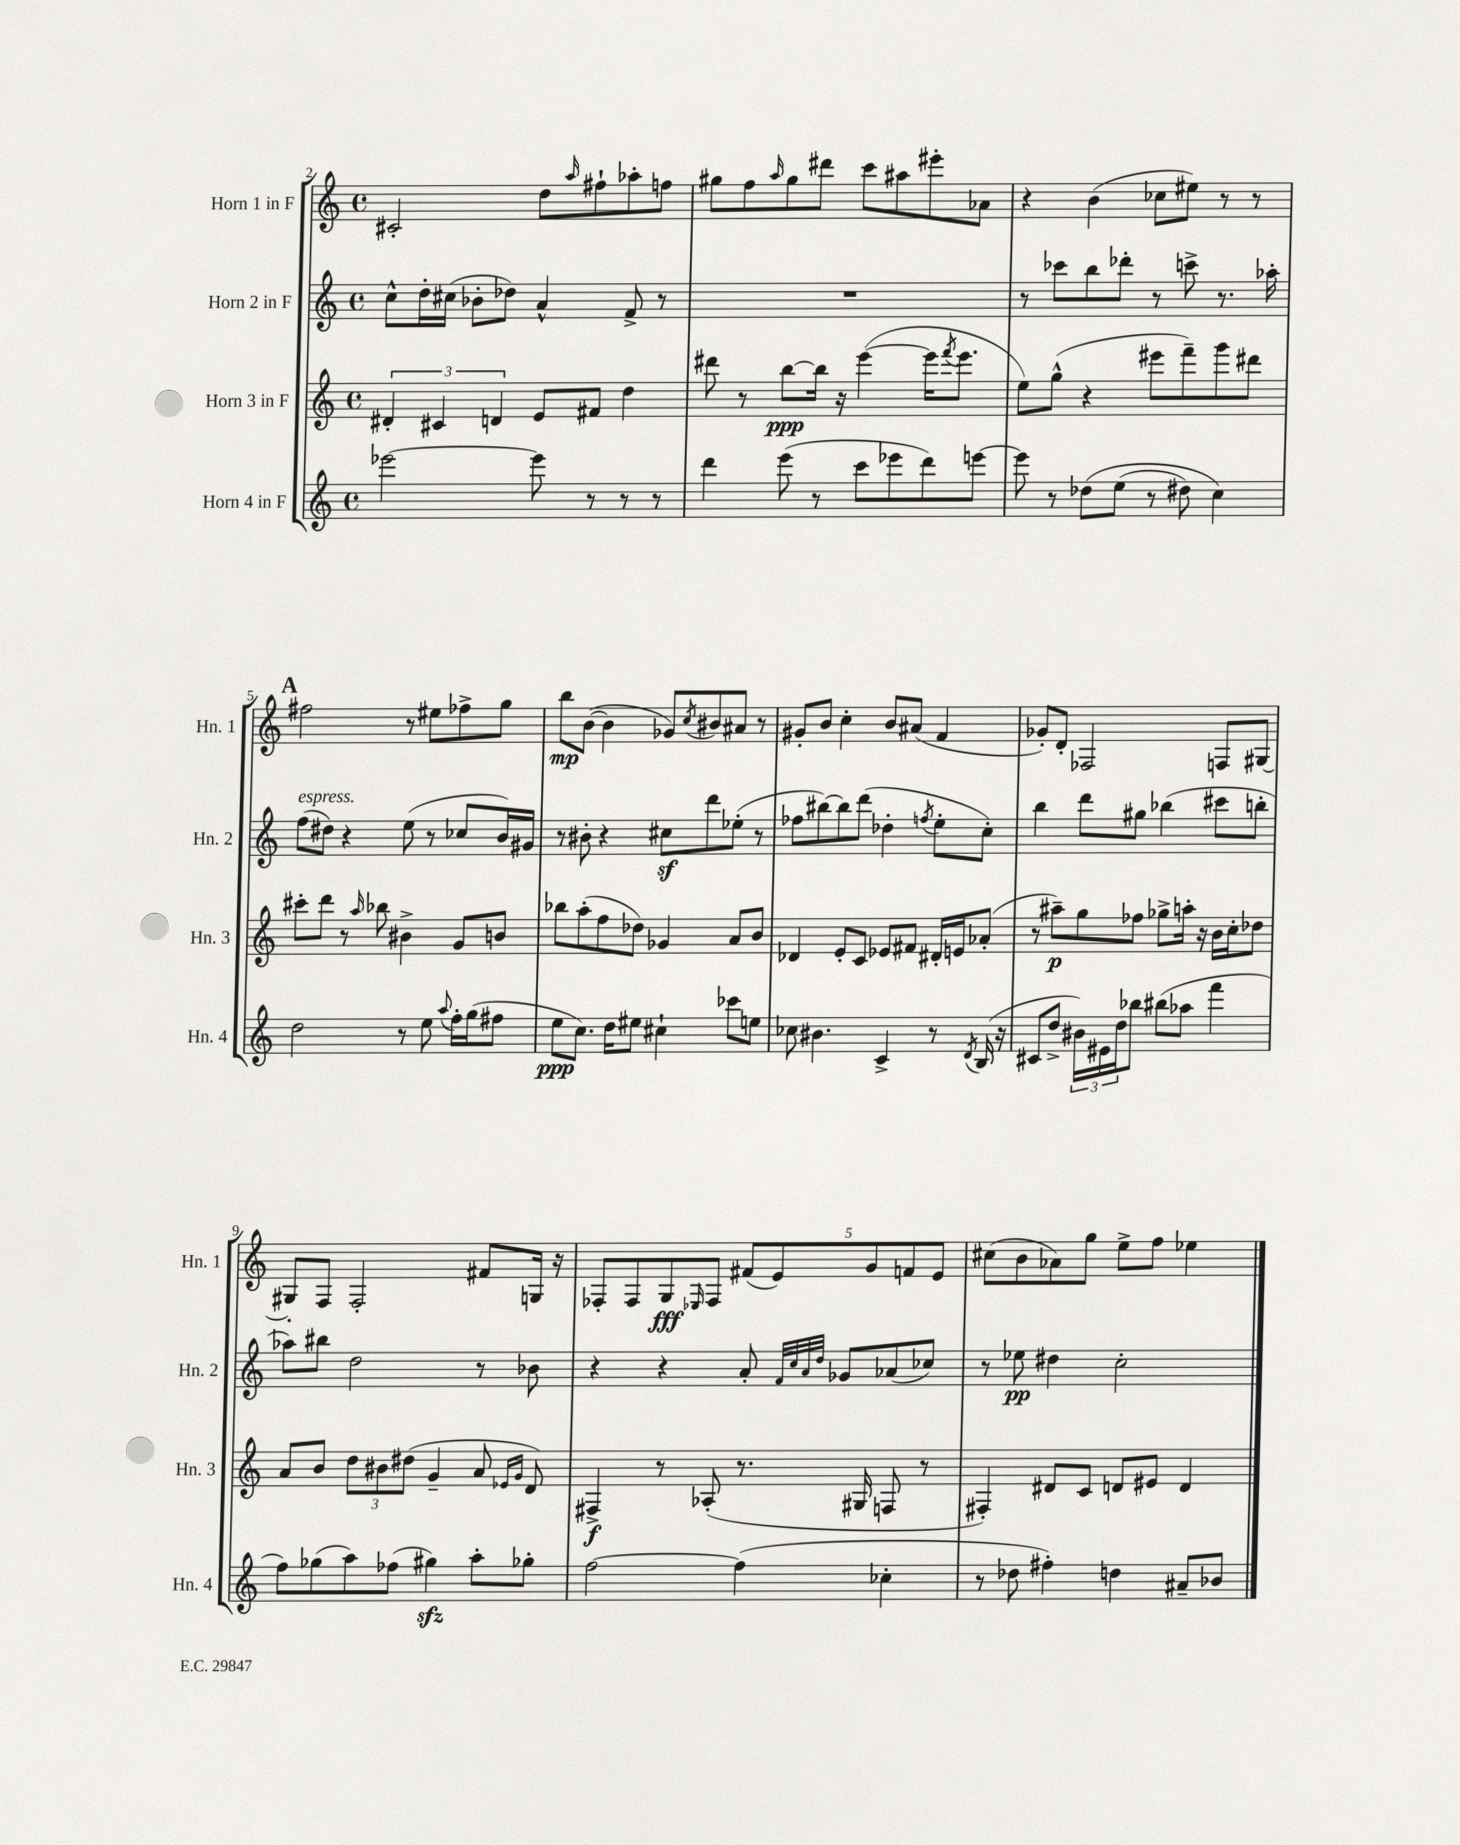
<<
\new StaffGroup <<
\new Staff = "s0" \with { instrumentName = "Horn 1 in F" shortInstrumentName = "Hn. 1" } {
    \clef treble \key c \major \defaultTimeSignature \time 4/4
    cis'2-. d''8 \grace { a''16 } fis''8-! aes''8-. f''8 |
    gis''8 f''8 \grace { a''16 } gis''8 dis'''8 c'''8 ais''8 eis'''8-. aes'8 |
    r4 b'4( ces''8 eis''8) r8 r8 |
    \mark \markup { \bold "A" } fis''2 r8 eis''8 fes''8-> g''8 |
    b''8\mp b'8~( b'4 ges'8) \acciaccatura { c''8 } bis'8 ais'8 r8 |
    gis'8-. b'8 c''4-. b'8 ais'8( f'4 |
    ges'8-.) d'8-. fes2 f8 gis8~ |
    gis8-. f8 f2-. fis'8 g16 r16 |
    fes8-. fes8 g8\fff \grace { ees16 } fes8 \tuplet 5/4 { fis'8( e'8) g'8 f'8 e'8 } |
    cis''8( b'8 aes'8) g''8 e''8-> f''8 ees''4 \bar "|." |
}
\new Staff = "s1" \with { instrumentName = "Horn 2 in F" shortInstrumentName = "Hn. 2" } {
    \clef treble \key c \major \defaultTimeSignature \time 4/4
    c''8-^ d''16-. cis''16( bes'8-. des''8) a'4-^ f'8-> r8 |
    R1 |
    r8 ces'''8 b''8 des'''8-. r8 c'''8-> r8. aes''16-. |
    \mark \markup { \bold "A" } f''8^\markup { \italic "espress." }( dis''8) r4 e''8( r8 ces''8 b'16) gis'16 |
    r8 bis'8-. r4 cis''8\sf d'''8 ees''8-.( r8 |
    fes''8 bis''8~) bis''8 d'''8( des''4-. \acciaccatura { f''8 } e''8-. c''8-.) |
    b''4 d'''8 gis''8 bes''4( cis'''8 b''8-. |
    aes''8) bis''8 d''2 r8 bes'8 |
    r4 r4 a'8-. \grace { f'32 c''32 a'32 d''32 } ges'8 aes'8( ces''8) |
    r8 ees''8\pp dis''4 c''2-. \bar "|." |
}
\new Staff = "s2" \with { instrumentName = "Horn 3 in F" shortInstrumentName = "Hn. 3" } {
    \clef treble \key c \major \defaultTimeSignature \time 4/4
    \tuplet 3/2 { dis'4-. cis'4 d'4 } e'8 fis'8 d''4 |
    dis'''8 r8 b''8~\ppp b''16 r16 e'''4~( e'''16 \acciaccatura { f'''8 } e'''8. |
    e''8) g''8-^( r4 eis'''8 f'''8--) g'''8 dis'''8 |
    \mark \markup { \bold "A" } cis'''8-. d'''8 r8 \grace { a''16 } bes''8 bis'4-> g'8 b'8 |
    bes''8 a''8-.( f''8 des''8) ges'4 a'8 b'8 |
    des'4 e'8-. c'8 ees'8 fis'8 dis'16-. e'16 aes'8-.( |
    r8 ais''8--\p) g''8 fes''8 ges''8-> a''16-. r16 b'16 c''16-. des''8 |
    a'8 b'8 \tuplet 3/2 { d''8 bis'8 dis''8( } g'4-- a'8 \grace { ees'16 g'16 } d'8) |
    fis4->\f r8 aes8-.( r8. gis16 f8 r8 |
    fis4-.) dis'8 c'8 d'8 eis'8 d'4 \bar "|." |
}
\new Staff = "s3" \with { instrumentName = "Horn 4 in F" shortInstrumentName = "Hn. 4" } {
    \clef treble \key c \major \defaultTimeSignature \time 4/4
    ees'''2~ ees'''8 r8 r8 r8 |
    d'''4 e'''8( r8 c'''8 ees'''8 d'''8) e'''8~ |
    e'''8 r8 des''8\( e''8( r8 dis''8) c''4\) |
    \mark \markup { \bold "A" } d''2 r8 e''8 \appoggiatura { a''8 } f''16-. g''16( fis''8 |
    e''8\ppp c''8.) d''16 eis''8 cis''4-! ces'''8 e''8 |
    ces''8 bis'4. c'4-> r8 \acciaccatura { d'8 } b16( r16 |
    cis'8 d''8-> \tuplet 3/2 { bis'16) eis'16 d''16 } bes''8 bis''8( aes''8 f'''4 |
    f''8) ges''8( a''8) fes''8( gis''4\sfz) a''8-. ges''8-. |
    f''2~ f''4( ces''4-. |
    r8 des''8 fis''4-.) d''4 ais'8-- bes'8 \bar "|." |
}
>>
>>
\layout { \context { \Score currentBarNumber = #2 } }
